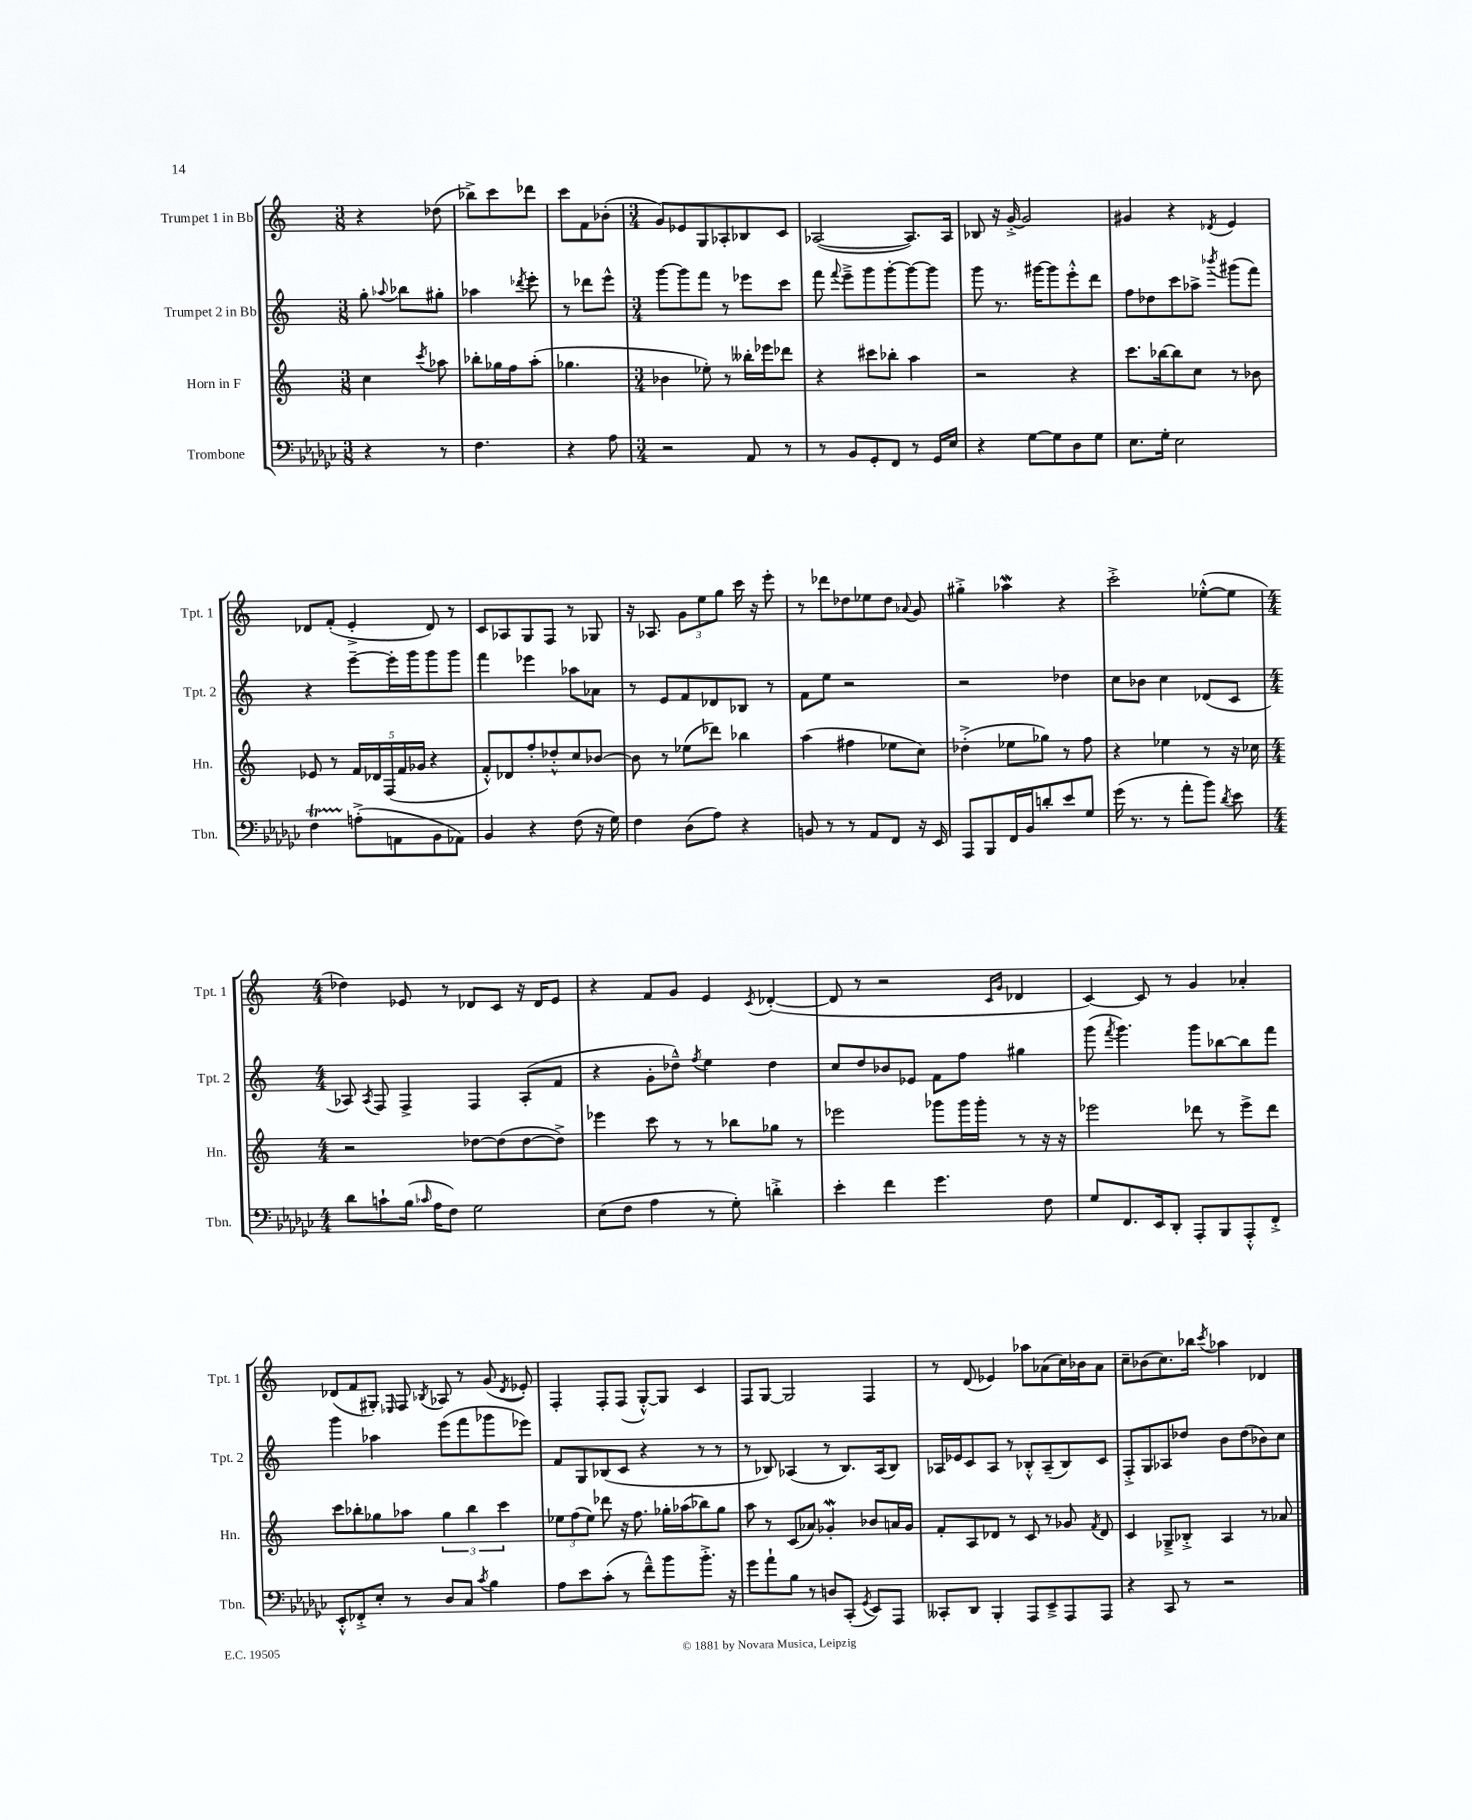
<<
\new StaffGroup <<
\new Staff = "s0" \with { instrumentName = "Trumpet 1 in Bb" shortInstrumentName = "Tpt. 1" } {
    \clef treble \key c \major \numericTimeSignature \time 3/8
    \autoBeamOff r4 des''8( |
    bes''8[->) c'''8 des'''8] |
    c'''8[ f'8 bes'8]-.( |
    \numericTimeSignature \time 3/4 g'8[) ees'8 g8 aes8-. bes8 c'8] |
    aes2~( aes8.[) aes16] |
    bes8 r16 g'16~-.-> g'2 |
    gis'4 r4 \acciaccatura { des'8 } e'4 |
    des'8[ f'8]-.( e'4-.-> des'8) r8 |
    c'8[ aes8 g8 f8] r8 ges8 |
    r16 aes8. \tuplet 3/2 { g'8[ e''8 g''8] } c'''16 r16 e'''8-. |
    r8 des'''8[ des''8 ees''8 des''8] \appoggiatura { aes'8 } g'8 |
    gis''4-.-> aes''4\mordent r4 |
    c'''2-.-> ees''8[~-.-^( ees''8] |
    \numericTimeSignature \time 4/4 des''4) ees'8 r8 des'8[ c'8] r16 des'16[ ees'8] |
    r4 f'8[ g'8] e'4 \acciaccatura { c'8 } des'4~-.( |
    des'8 r8 r2 \grace { c'16[ g'16] } des'4 |
    c'4~) c'8 r8 g'4 aes'4-. |
    des'8[( f'8 gis8]-.) \grace { ees16 } f8 \acciaccatura { bes8 } aes8 r8 g'8( \acciaccatura { des'8 } ees'8-.) |
    f4-. f8[-. f8]( g8[~-.-^) g8] c'4 |
    f8[ g8]~ g2 f4 |
    r8 d'8( ees'4) aes''8[ aes'8( c''16) bes'16 aes'8] |
    c''8[-- bes'8( c''8.) bes''16] \acciaccatura { c'''8 } aes''4 des'4 \bar "|." |
}
\new Staff = "s1" \with { instrumentName = "Trumpet 2 in Bb" shortInstrumentName = "Tpt. 2" } {
    \clef treble \key c \major \numericTimeSignature \time 3/8
    \autoBeamOff g''8-. \appoggiatura { aes''8 } bes''8[ gis''8]-. |
    aes''4 \acciaccatura { des'''8 } e'''8-. |
    r8 des'''8[ e'''8]-^ |
    \numericTimeSignature \time 3/4 g'''8[~ g'''8 f'''8] r8 ees'''8[ c'''8] |
    f'''8 \appoggiatura { f'''8 } e'''8[---> g'''8 g'''8~-. g'''8~ g'''8] |
    g'''8 r8. gis'''16[~ gis'''8 e'''8-.-^ d'''8] |
    f''8[ des''8 c'''8 aes''8]-> \acciaccatura { bes'''8 } gis'''8[( f'''8]) |
    r4 e'''8[~-- e'''16-. g'''16 g'''8 g'''8] |
    f'''4 ees'''4 aes''8[ aes'8] |
    r8 e'8[ f'8 des'8 bes8] r8 |
    f'8[ e''8] r2 |
    r2 des''4 |
    c''8[ bes'8] c''4 des'8[( c'8] |
    \numericTimeSignature \time 4/4 aes8) \acciaccatura { aes8 } f8 f4-> f4 aes8[-.( f'8] |
    r4 g'8[-. des''8]---^) \acciaccatura { f''8 } e''4 des''4 |
    c''8[ d''8 bes'8 ees'8] f'8[ f''8] gis''4 |
    g'''8( \acciaccatura { f'''8 } g'''4.) g'''8[ bes''8~ bes''8 f'''8] |
    g'''4 aes''4 e'''8[( f'''8 ges'''8 ees'''8]) |
    f'8[ g8 bes8( c'8] r4 r8 r8 |
    r8 bes8) aes4( r8 bes8.[) aes16( bes8]) |
    aes16[ ees'16 c'8 aes8] r8 bes8[-.-^ aes8--( bes8) c'8] |
    f8[-.-> g8 aes8 des''8] b'8[ des''8( bes'8) c''8] \bar "|." |
}
\new Staff = "s2" \with { instrumentName = "Horn in F" shortInstrumentName = "Hn." } {
    \clef treble \key c \major \numericTimeSignature \time 3/8
    \autoBeamOff c''4 \acciaccatura { c'''8 } aes''8 |
    bes''8[-. ges''16 f''16 a''8]-.( |
    ges''4. |
    \numericTimeSignature \time 3/4 bes'4 ees''8-.) r8 beses''16[-. ees'''16 des'''8] |
    r4 cis'''8[ bes''8]-. a''4 |
    r2 r4 |
    c'''8.[ bes''16~ bes''8 c''8] r8 bes'8 |
    ees'8 r8 \tuplet 5/4 { f'16[ des'16 f16( f'16 ges'16] } r4 |
    f'8[-.-^) des'8 f''8-. des''8-.-^ c''8 bes'8]~ |
    bes'8 r8 ees''8[( des'''8]) bes''4 |
    a''4( fis''4 ees''8[ c''8]) |
    des''4-.->( ees''8[ ges''8]) r8 f''8 |
    r4 ees''4 r8 r16 ces''16 |
    \numericTimeSignature \time 4/4 r2 des''8[~ des''8( des''8~ des''8]->) |
    ees'''4 c'''8 r8 r8 bes''8[ ges''8] r8 |
    ees'''2 ges'''8[ ges'''16 ges'''16]-. r8 r16 r16 |
    ees'''2 des'''8 r8 ees'''8[-> des'''8] |
    c'''8[ bes''8-. ges''8 aes''8] \tuplet 3/2 { ges''4 bes''4 c'''4 } |
    \tuplet 3/2 { ees''8[ f''8( ees''8]) } des'''8 r16 f''8. ges''16[-. aes''16( bes''8) ges''8] |
    a''8 r8 c'8[( aes'8]) ges'4-.\mordent bes'8[ a'16 ges'16] |
    f'8[-. a8 des'8] r8 c'8 r8 ges'8 \acciaccatura { f'8 } des'8 |
    c'4 ges8[---> bes8]-.-> a4 r8 aes'8 \bar "|." |
}
\new Staff = "s3" \with { instrumentName = "Trombone" shortInstrumentName = "Tbn." } {
    \clef bass \key ges \major \numericTimeSignature \time 3/8
    \autoBeamOff r4 r8 |
    f4. |
    r4 aes8 |
    \numericTimeSignature \time 3/4 r2 aes,8 r8 |
    r8 bes,8[ ges,8-. f,8] r8 ges,16[ ees16] |
    r4 ges8[~ ges8 des8 ges8] |
    ees8.[ ges16]-. ees2 |
    f4\startTrillSpan a8[-.->\stopTrillSpan( a,8 bes,8 aes,8]) |
    bes,4 r4 f8( r16 ges16) |
    f4 des8[( aes8]) r4 |
    b,8 r8 r8 aes,8[ f,8] r16 ees,16 |
    aes,,8[ bes,,8 f,16 bes,16 d'8-. ees'8 ges8] |
    ges'16( r8. r8 aes'8[-. bes'8]) \acciaccatura { des'8 } ees'8 |
    \numericTimeSignature \time 4/4 des'8[ c'8-! bes16]( \grace { ces'16 } aes16[ f8]) ges2 |
    ees8[( f8] aes4 r8 ges8-.) d'4-.-> |
    ees'4-. f'4 ges'4. f8 |
    ges8[ f,8. ees,16 des,8]-. aes,,8[-. bes,,8 aes,,8-.-^ f,8]-.-> |
    ees,8[-.-^ fes,8-.-> ees8]-. r8 des8[ ces8] \acciaccatura { ces'8 } bes4 |
    aes8[ ees'8 ces'8]-.( r8 f'8[---^) bes'8 bes'8.]-.-> r16 |
    ges'8[ aes'8-! bes8] r8 d8[ ces,8]-.( \acciaccatura { ges,8 } ees,8[) aes,,8] |
    ceses,8[-. des,8] bes,,4-. aes,,8[ ees,8---> aes,,8 aes,,8] |
    r4 ces,8 r8 r2 \bar "|." |
}
>>
>>
\layout { \context { \Score \remove "Bar_number_engraver" } }
